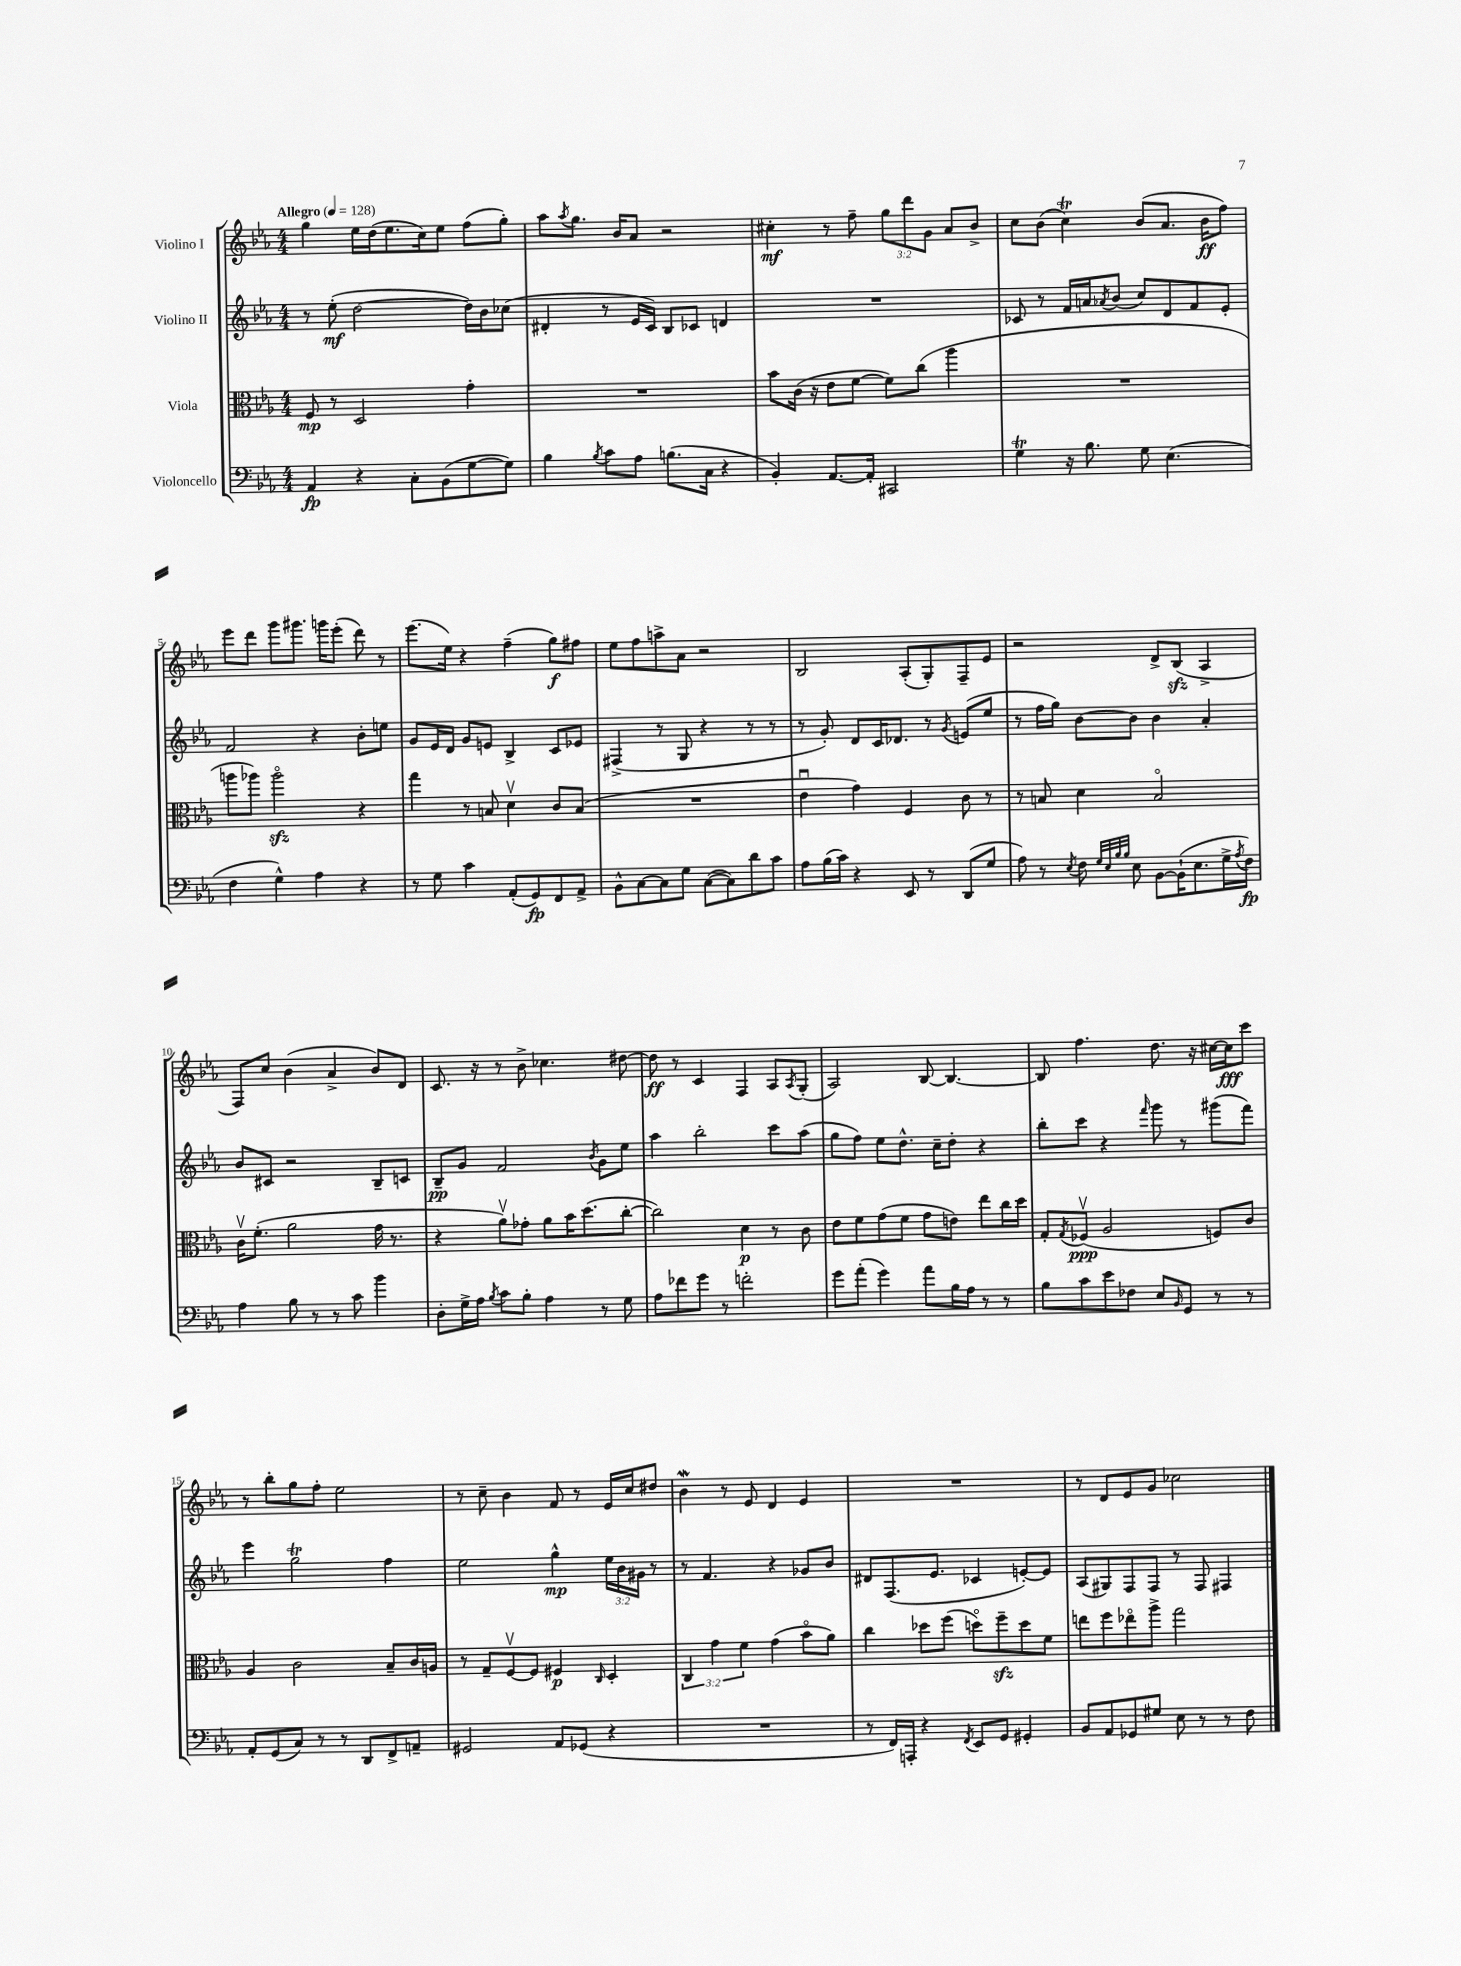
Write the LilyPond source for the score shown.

<<
\new StaffGroup <<
\new Staff = "s0" \with { instrumentName = "Violino I" } {
    \clef treble \key ees \major \numericTimeSignature \time 4/4 \override Staff.TupletNumber.text = #tuplet-number::calc-fraction-text \tempo "Allegro" 4 = 128
    g''4 ees''16 d''16( ees''8. c''16) ees''8 f''8( g''8-.) |
    aes''8 \acciaccatura { aes''8 } g''8. bes'16 aes'8 r2 |
    cis''4-.\mf r8 f''8-- \tuplet 3/2 { g''8 d'''8 g'8 } aes'8 bes'8-> |
    c''8 bes'8( c''4\trill) bes'8( aes'8. bes'16\ff f''8) |
    ees'''8 d'''8 g'''8 gis'''8. g'''16 ees'''8-.( d'''8) r8 |
    ees'''8.( ees''16) r4 f''4--( g''8\f) fis''8 |
    ees''8 f''8 a''8-> aes'8 r2 |
    bes2 aes8-.( g8-.) f8-- ees'8 |
    r2 d'8-> bes8\sfz( aes4-> |
    f8) c''8 bes'4( aes'4-> bes'8) d'8 |
    c'8. r16 r8 bes'8-> ces''4. dis''8~ |
    dis''8\ff r8 c'4 f4 aes8 \acciaccatura { aes8 } g8-.( |
    aes2) bes8~ bes4.~ |
    bes8 f''4. d''8. r16 cis''16~ cis''16\fff c'''8 |
    r8 bes''8-. g''8 f''8-. ees''2 |
    r8 c''8-- bes'4 f'8 r8 ees'16 c''16 dis''8 |
    bes'4\mordent r8 ees'8 d'4 ees'4 |
    R1 |
    r8 d'8 ees'8 g'8 ces''2 \bar "|." |
}
\new Staff = "s1" \with { instrumentName = "Violino II" } {
    \clef treble \key ees \major \numericTimeSignature \time 4/4 \override Staff.TupletNumber.text = #tuplet-number::calc-fraction-text
    r8 ees''8-.\mf( d''2~ d''16) bes'16 ces''8( |
    dis'4-. r8 ees'16 c'16) bes8 ces'8 d'4 |
    R1 |
    ces'8 r8 f'16 a'16 \acciaccatura { aes'8 } bes'8( c''8) d'8 f'8 ees'8-. |
    f'2 r4 bes'8-. e''8 |
    g'8 ees'16 d'16 g'8 e'8 bes4-> c'8 ees'8 |
    fis4->( r8 g8 r4 r8 r8 |
    r8 g'8-.) d'8 c'16 des'8. r8 \acciaccatura { g'8 } e'8( ees''8 |
    r8 f''16 g''16) bes'8~ bes'8 bes'4 aes'4-. |
    bes'8 cis'8 r2 bes8-- c'8 |
    bes8--\pp g'8 f'2 \acciaccatura { bes'8 } g'8 ees''8 |
    aes''4 bes''2-. c'''8 aes''8( |
    g''8 f''8) ees''8 d''8.-^ c''16-- d''8-. r4 |
    bes''8-. c'''8 r4 \grace { f'''16 } g'''8 r8 gis'''8( f'''8) |
    ees'''4 g''2\trill f''4 |
    ees''2 g''4-^\mp \tuplet 3/2 { ees''16 bes'16 gis'16 } r8 |
    r8 f'4. r4 ges'8 bes'8 |
    dis'8 f8.( ees'8. ces'4 e'8~-.) e'8 |
    aes8( gis8) f8 f8 r8 f8 fis4 \bar "|." |
}
\new Staff = "s2" \with { instrumentName = "Viola" } {
    \clef alto \key ees \major \numericTimeSignature \time 4/4 \override Staff.TupletNumber.text = #tuplet-number::calc-fraction-text
    f8\mp r8 d2 g'4-. |
    R1 |
    bes'8 c'16( r16 ees'8 f'8~ f'8) c''8( aes''4 |
    R1 |
    a''8 aes''8) aes''2\flageolet\sfz r4 |
    g''4 r8 b8 d'4\upbow c'8 b8( |
    R1 |
    ees'4\downbow g'4) f4 c'8 r8 |
    r8 b8 d'4 b2\flageolet |
    c'16\upbow f'8.-.( aes'2 g'16 r8. |
    r4 aes'8\upbow) ges'8-. aes'8 bes'16 d''8.( c''8~-. |
    c''2) d'4\p r8 c'8 |
    ees'8 f'8 g'8( f'8 g'8 e'8) ees''8 c''16 d''16 |
    g8-. \acciaccatura { g8 } fes8\upbow\ppp( aes2 f8) c'8 |
    aes4 c'2 bes8-- c'16 a16 |
    r8 g8-- f8~\upbow f8 fis4\p \grace { c16 } d4-. |
    \tuplet 3/2 { c4 g'4 f'4 } g'4( bes'8\flageolet aes'8) |
    c''4 des''8 f''8( d''8\flageolet) f''8--\sfz d''8 f'8 |
    e''8 f''8 ees''8\flageolet aes''8-> g''2 \bar "|." |
}
\new Staff = "s3" \with { instrumentName = "Violoncello" } {
    \clef bass \key ees \major \numericTimeSignature \time 4/4
    aes,4\fp r4 c8-. bes,8( g8~ g8) |
    bes4 \acciaccatura { bes8 } c'8 aes8 b8.( c16 r4 |
    bes,4-.) aes,8.~ aes,16-. cis,2 |
    g4\trill r16 bes8. g8 ees4.( |
    f4 g4-^) aes4 r4 |
    r8 g8 c'4 aes,8-.( g,8\fp) f,8 aes,8-> |
    bes,8-^ c8~ c8 g8 c8~( c8) d'8 c'8 |
    aes8 bes16( c'16) r4 ees,8 r8 d,8( g8 |
    aes8) r8 \acciaccatura { ees8 } f8 \grace { g32 ees32 bes32 bes32 } ees8 bes,8~ bes,16-!( ees8. g16-> \acciaccatura { aes8 } f16\fp) |
    aes4 bes8 r8 r8 c'8 bes'4 |
    d8-. g16-> aes16 \acciaccatura { bes8 } c'8 bes8-. aes4 r8 g8 |
    aes8 fes'8 g'8 r8 f'2-. |
    g'8 aes'8-.( g'4) aes'8 bes16 aes16 r8 r8 |
    bes8 c'8 ees'8 fes8 ees8 \grace { bes,16 } g,8 r8 r8 |
    aes,8-. g,8( c8) r8 r8 d,8 f,8-> a,8-- |
    gis,2 aes,8 ges,8( r4 |
    R1 |
    r8 f,16) a,,16-. r4 \acciaccatura { f,8 } ees,8 g,8 gis,4-. |
    bes,8 aes,8 ges,8 gis8 ees8 r8 r8 f8 \bar "|." |
}
>>
>>
